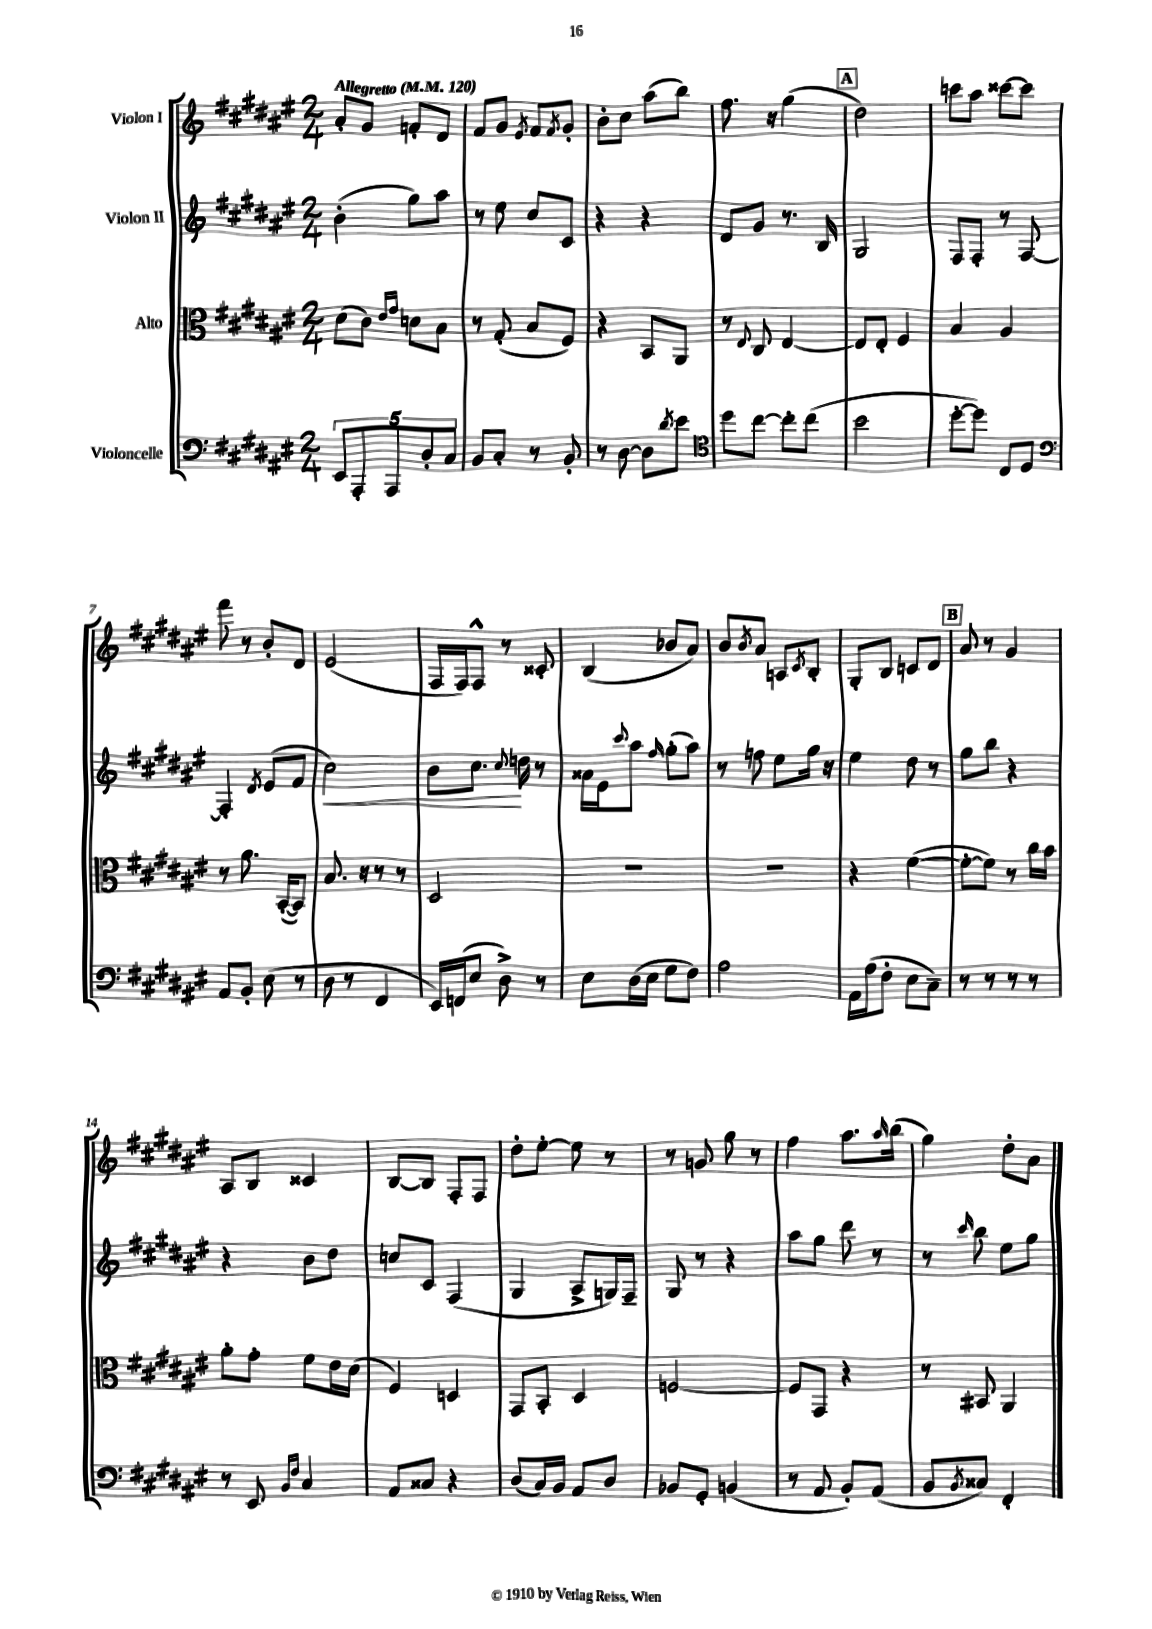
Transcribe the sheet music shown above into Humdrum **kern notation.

**kern	**kern	**kern	**kern
*staff4	*staff3	*staff2	*staff1
*clefF4	*clefC3	*clefG2	*clefG2
*k[f#c#g#d#a#e#]	*k[f#c#g#d#a#e#]	*k[f#c#g#d#a#e#]	*k[f#c#g#d#a#e#]
*M2/4	*M2/4	*M2/4	*M2/4
*MM120	*MM120	*MM120	*MM120
10EE#/L	(8d#\L	(4b'\	8a#'/L
10AAA#'/	.	.	.
.	8c#\J)	.	8g#/J
10AAA#/	.	.	.
.	16qqe#/LL	.	.
.	16qqg#/JJ	.	.
.	8d\L	8gg#\L)	8f'/L
10D#'/	.	.	.
.	8B\J	8aa#\J	8d#/J
10C#/J	.	.	.
=	=	=	=
8BB/L	8r	8r	8f#/L
8C#'/J	(8G#'/	8ee#\	8g#/J
.	.	.	8qe#/
8r	8B/L	8cc#/L	8f#/L
.	.	.	8qf#/
8BB'/	8F#/J)	8c#/J	8g#'/J
=	=	=	=
8r	4r	4r	8b'\L
[8D#\	.	.	8cc#\J
8D#\]L	8BB/L	4r	(8aa#\L
8qd#/	.	.	.
8e#\J	8AA#/J	.	8bb\J)
=	=	=	=
*clefC4	*	*	*
8dd#\L	8r	8d#/L	8.ff#\
.	8qqE#/	.	.
[8cc#\J	8C#/	8g#/J	.
.	.	.	16r
8cc#'\]L	[4E#/	8.r	(4gg#\
(8cc#\J	.	.	.
.	.	16B/	.
=	=	=	=
2b\	8E#/]L	2G#/	2dd#\)
.	8E#'/J	.	.
.	4F#/	.	.
=	=	=	=
[8dd#'\L	4B/	8F#/L	8ccc\L
8dd#\]J)	.	8F#'/J	8aa#\J
8C#/L	4A#/	8r	[8ccc##\L
8D#/J	.	[8F#/	8ccc##\]J
=	=	=	=
*clefF4	*	*	*
8AA#/L	8r	4F#'/]	8fff#\
8BB'/J	8.a#\	.	8r
.	.	8qd#/	.
(8E#\	.	(8e#/L	8b'/L
.	([16BB'/LK	.	.
8r	8BB/]J)	8f#/J	8d#/J
=	=	=	=
8D#\	8.B/	2cc#\)	(2e#/
8r	.	.	.
.	16r	.	.
4FF#/	8r	.	.
.	8r	.	.
=	=	=	=
16EE#/LL)	2D#/	8b\L	16F#/LL
(16FF/J	.	.	16F#/J)
8E#/J	.	8.cc#\J	8F#^^/J
8D#^\)	.	.	8r
.	.	8qqcc#/	.
.	.	16dd\	.
8r	.	8r	8c##'/
=	=	=	=
8E#\L	2r	16a##\LL	(4B/
.	.	16e#\J	.
.	.	8qqccc#/	.
(16D#\L	.	8aa#\J	.
16E#\JJ	.	.	.
.	.	16qqff#/	.
8G#\L	.	(8gg#'\L	8b-/L
8F#\J)	.	8aa#\J)	8a#/J)
=	=	=	=
2A#\	2r	8r	8b/L
.	.	.	8qb/
.	.	8ff\	8a#/J
.	.	8ee#\L	8A/L
.	.	.	8qc#/
.	.	16gg#\Jk	8B'/J
.	.	16r	.
=	=	=	=
16AA#\LL	4r	4ee#\	8G#'/L
(16A#\J	.	.	.
8F#'\J	.	.	8B/J
8E#\L	([4f#\	8dd#\	8c/L
8C#~\J)	.	8r	8d#/J
=	=	=	=
8r	8f#'\_L	8gg#\L	8a#/
8r	8f#\]J)	8bb\J	8r
8r	8r	4r	4g#/
8r	16cc#\LL	.	.
.	16b\JJ	.	.
=	=	=	=
8r	8a#'\L	4r	8A#/L
8EE#/	8g#'\J	.	8B/J
16qqBB/LL	.	.	.
16qqF#/JJ	.	.	.
4C#/	8f#\L	8b\L	4c##/
.	16e#\L	8dd#\J	.
.	(16d#\JJ	.	.
=	=	=	=
8AA#/L	4F#/)	8cc/L	[8B/L
8C##/J	.	8c#/J	8B/]J
4r	4D/	(4F#/	8F#'/L
.	.	.	8F#/J
=	=	=	=
(8D#/L	8GG#/L	4G#/	8dd#'\L
16C#/L)	8BB'/J	.	[8ee#'\J
16BB/JJ	.	.	.
8AA#/L	4D#/	8A#^/L	8ee#\]
8D#/J	.	16G/L)	8r
.	.	16F#~/JJ	.
=	=	=	=
8BB-/L	[2F/	8G#/	8r
8GG#'/J	.	8r	8g/
(4BB/	.	4r	8gg#\
.	.	.	8r
=	=	=	=
8r	8F/]L	8aa#\L	4ff#\
8AA#/	8GG#/J	8gg#\J	.
8BB'/L)	4r	8ddd#\	8.aa#\L
(8AA#/J	.	8r	.
.	.	.	16qqaa#/
.	.	.	(16bb\Jk
=	=	=	=
8BB/L	8r	8r	4gg#\)
8qBB/	.	16qqccc#/	.
8C##/J)	8BB#/	8bb\	.
4FF#'/	4AA#/	8ee#\L	8dd#'\L
.	.	8gg#\J	8a#\J
==	==	==	==
*-	*-	*-	*-
